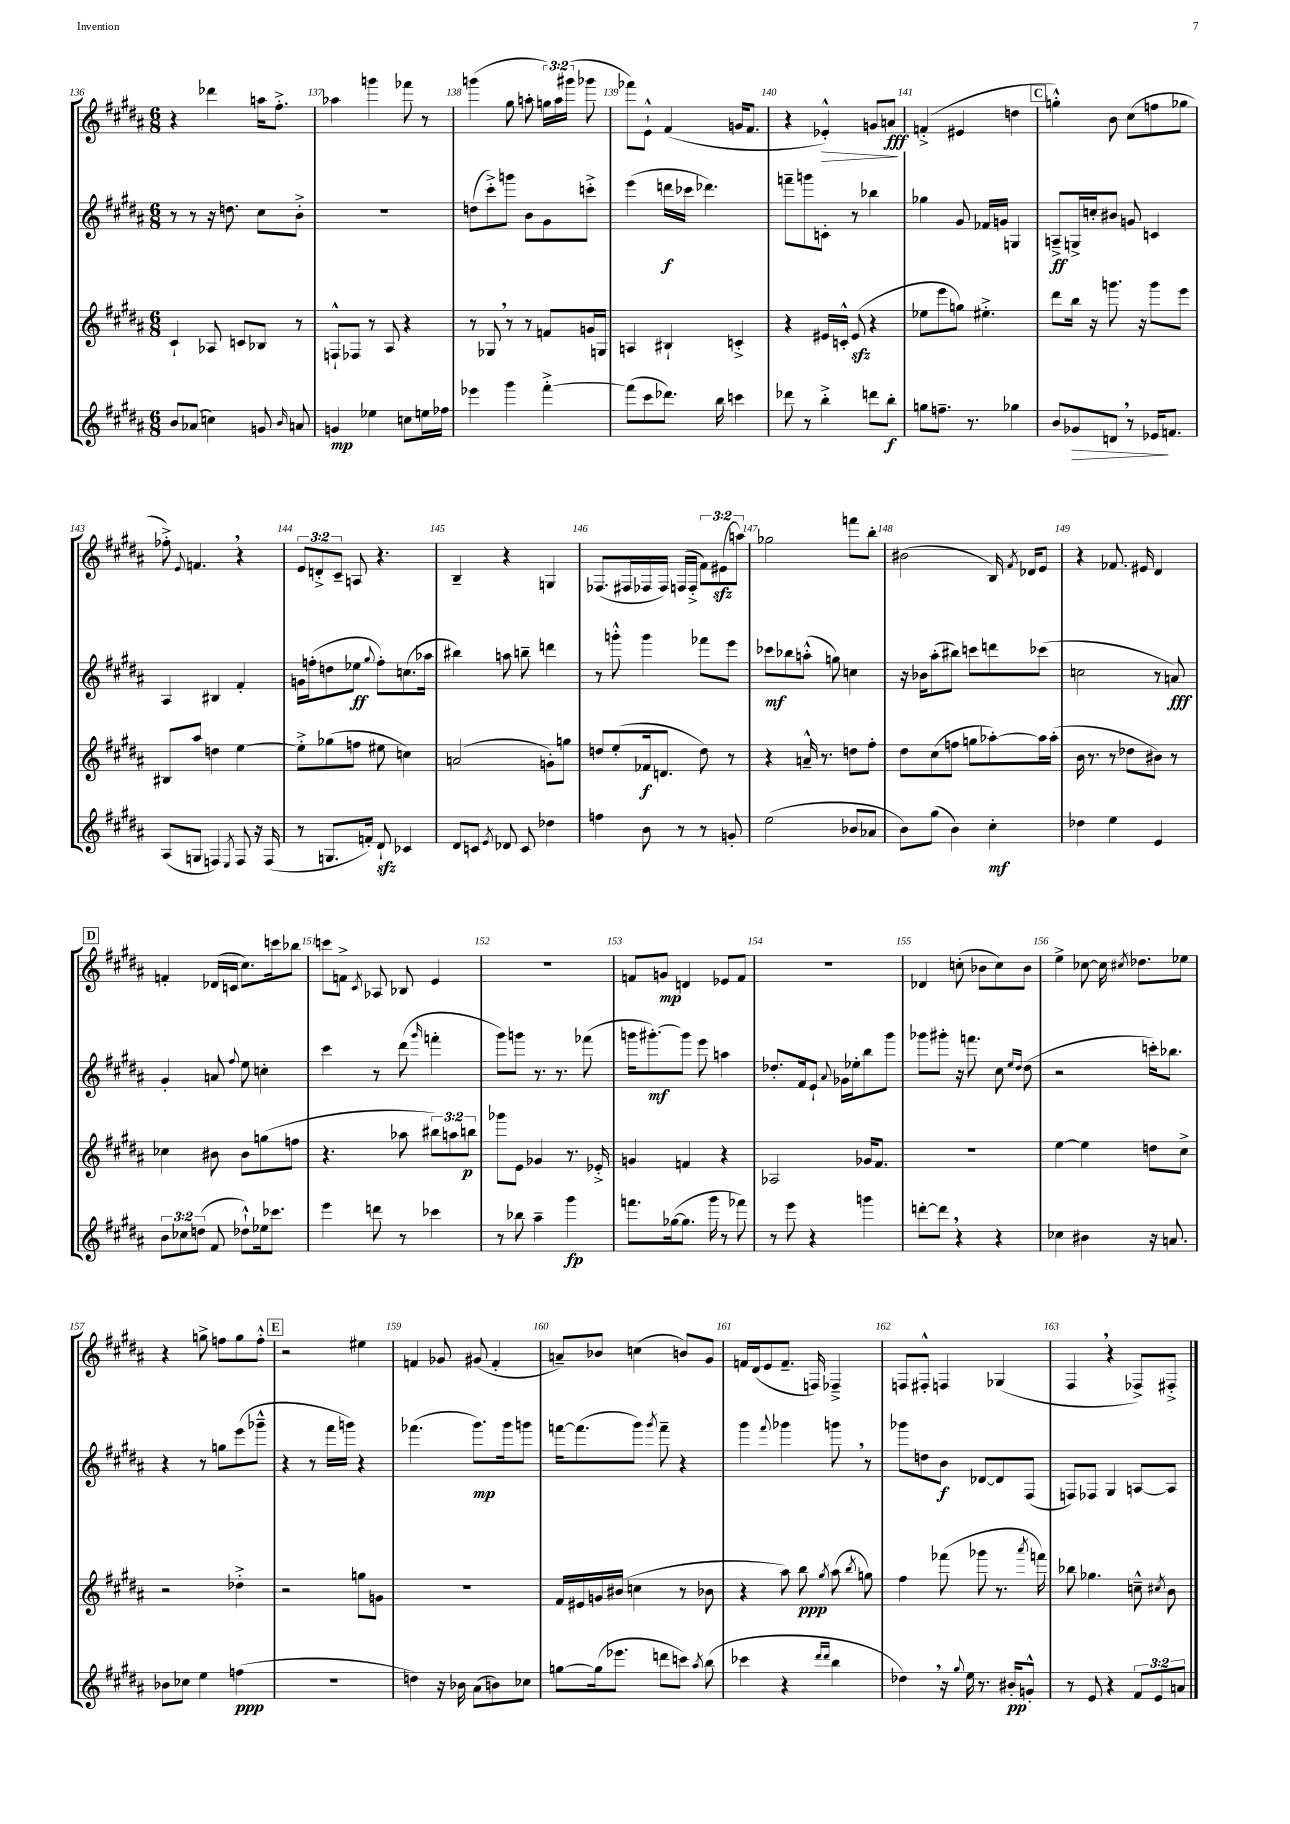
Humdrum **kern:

**kern	**kern	**kern	**kern
*staff4	*staff3	*staff2	*staff1
*clefG2	*clefG2	*clefG2	*clefG2
*k[f#c#g#d#a#]	*k[f#c#g#d#a#]	*k[f#c#g#d#a#]	*k[f#c#g#d#a#]
*M6/8	*M6/8	*M6/8	*M6/8
8b	4c#`	8r	4r
(8a-	.	8r	.
4cc)	8A-	16r	4ddd-
.	.	8.dd	.
.	8c	.	.
8g	8B-	8cc#	16aa
.	.	.	8.ff#'^
16qqb	.	.	.
8a	8r	8b'^	.
=	=	=	=
4g	8F`^^	2.r	4aa-
.	8F-	.	.
4ee-	8r	.	4ggg
.	8A#	.	.
8cc	4r	.	8fff-
16ee	.	.	8r
16ff-	.	.	.
=	=	=	=
4eee-	8r	(8dd	(4ggg
.	8G-	8ccc#'^)	.
4ggg#	8r	8ggg	8gg#
.	8r	8b	8aa'
[4fff#'^	8f	8g#	24gg)
.	.	.	24aa
.	.	.	(24ggg#
.	16g	8ccc'^	8ggg-
.	16G	.	.
=	=	=	=
(8fff#]	4A	(4eee	8fff-)
8ccc#	.	.	8e`^^
8.ddd-)	4B#`	16ddd	(4f#
.	.	16ccc-	.
.	.	4.ddd-)	.
16bb	.	.	.
4ccc	4c'^	.	16g
.	.	.	8.f#
=	=	=	=
8ddd-	4r	8fff~	4r
8r	.	8ggg	.
4bb'^	16e#	8c'	4e-'^^)
.	16c'^^	.	.
.	(8e#	8r	.
8ddd	4r	4bb-	8g
8bb'	.	.	8a
=	=	=	=
8gg	8ee-	4gg-	(4f'^
8.ff~	8eee	.	.
.	8gg)	8g#	4e#
8.r	.	.	.
.	4.ee#'^	16f-	.
.	.	16g	.
4gg-	.	4G	4dd
=	=	=	=
8b	8ddd#	8A~^	4gg'^^)
8g-	16bb	16G^	.
.	16r	16cc'	.
8d	8.ggg	8b#	8b
8r	.	8g	(8cc#
.	16r	.	.
16e-	8ggg	4c	8ff
8.f	.	.	.
.	8eee	.	8gg-
=	=	=	=
(8A#	8B#	4A#	8ff-'^)
.	.	.	8qqe
8G	8aa#	.	4.f
4F)	4dd	4B#	.
8qE	.	.	.
8F	[4ee	4f#'	4r
16r	.	.	.
(16F	.	.	.
=	=	=	=
8r	8ee'^]	16g	12e
.	.	(16ff'	.
.	.	.	12d'^
8.G	(8gg-	8dd	.
.	.	.	12c#~
.	8ff	8ee-	8A
16f')	.	.	.
.	.	8qqgg#	.
8d#`	8ee#	8ff')	4.r
4c-	4cc)	(8.cc	.
.	.	16aa-	.
=	=	=	=
8d#	(2a	4bb#)	4B~
8c	.	.	.
8qe	.	.	.
8d-	.	8aa	4r
8c	.	8bb~	.
4dd-	8g')	4ddd	4G
.	8gg	.	.
=	=	=	=
4ff	8dd	8r	(8.F-
.	(8ee'	8ggg'^^	.
.	.	.	16F#
8b	16f-	4ggg	16F-
.	8.d	.	16F-)
8r	.	.	(16F
.	.	.	16F'^
8r	8dd)	8fff-	12f#)
.	.	.	(12e#
8g'	8r	8eee	.
.	.	.	12aa)
=	=	=	=
(2ee	4r	8ccc-	2gg-
.	.	8bb-	.
.	16a~^^	(8aa'^^	.
.	8.r	.	.
.	.	8gg)	.
8b-	8dd	4cc	8fff
8a-	8ff#'	.	8bb'
=	=	=	=
8b)	8dd#	16r	(2b#
.	.	16b-	.
(8gg#	(8cc#	(8aa#'	.
4b)	8ff	8bb#)	.
.	8gg	8ccc	.
4cc#'	[8aa-')	8ddd	16B)
.	.	.	8qf#
.	.	.	16d-
.	16aa-]	(8ccc-	8e
.	(16aa-'	.	.
=	=	=	=
4dd-	16b	2cc	4r
.	8.r	.	.
4ee	8r	.	8.f-
.	8dd-	.	.
.	.	.	16e#
4e	8b#)	8r	4d#
.	8r	8a)	.
=	=	=	=
12b	4cc-	4g#'	4f'
12cc-	.	.	.
(12dd	.	.	.
8f#	8b#	8a	(16d-
.	.	.	16c
.	.	8qqff#	.
8dd-`^^)	8b#	8ee	8.cc#)
16ee-	(8gg	4cc'	.
8.ccc-	.	.	16ccc
.	8ff	.	8bb-
=	=	=	=
4eee	4.r	4ccc#	8ccc
.	.	.	8f^
.	.	.	8qc#
8ddd	.	8r	8A-
8r	8aa-	(8ddd#	8B-
.	.	16qqggg#	.
4ccc-	12bb#)	4fff'	4e
.	12aa	.	.
.	12bb	.	.
=	=	=	=
8r	8ggg-	8ggg#)	2.r
8bb-	8e	8ggg	.
4aa#~	4g-	8.r	.
.	.	8.r	.
4ggg#	8.r	.	.
.	.	(8fff-	.
.	16e-'^	.	.
=	=	=	=
8.fff	4g	16ggg	8f
.	.	[8.ggg#')	.
.	.	.	8g
([16gg-	.	.	.
8.gg-]	4f	8ggg#]	4d
.	.	8eee	.
16ggg#	.	.	.
8r	4r	4aa	8e-
8fff-)	.	.	8f
=	=	=	=
8r	2A-	8.dd-'	2.r
8eee	.	.	.
.	.	16f#	.
4r	.	8e`	.
.	.	8qqa#	.
.	.	16g-	.
.	.	16ee-'	.
4ggg	16g-	8bb	.
.	8.f#	.	.
.	.	8ggg#	.
=	=	=	=
[8ddd'	2.r	8ggg-	4d-
8ddd]	.	8ggg#'	.
4r	.	16r	(8cc'
.	.	8.fff	.
.	.	.	8b-
4r	.	8cc#	8cc)
.	.	16qqee	.
.	.	16qqdd#	.
.	.	(8dd#	8b-
=	=	=	=
4cc-	[4ee	2r	4ee^
4b#	4ee]	.	[8cc-
.	.	.	16cc-]
.	.	.	8qcc#
.	.	.	8.dd-
16r	8dd	16ccc')	.
8.a	.	8.bb-	.
.	8cc#^	.	8ee-
=	=	=	=
8b-	2r	4r	4r
8cc-	.	.	.
4ee	.	8r	8gg^
.	.	8gg	8ff
(4ff	4dd-'^	(8eee	8gg
.	.	8ggg-~^^	8ff'^^
=	=	=	=
2.r	2r	4r	2r
.	.	8r	.
.	.	16fff#	.
.	.	16ggg)	.
.	8gg	4r	4ee#
.	8g	.	.
=	=	=	=
4dd)	2.r	(4.fff-	4f
16r	.	.	8g-
16b-	.	.	.
(8a#	.	8.ggg#)	(8g#
8b)	.	.	4f'
.	.	16ggg#	.
8cc-	.	8ggg	.
=	=	=	=
[8gg	16f#	[16fff	8a~)
.	16e#	(8.fff]	.
(16gg]	16g	.	8b-
8.eee-	(16b#	.	.
.	4cc	8ggg#)	(4cc
.	.	8qggg#	.
8ddd	.	8fff~	.
8ccc)	8r	4r	8b)
8qaa#	.	.	.
(8bb	8b-	.	8g#
=	=	=	=
4ccc-	4r	4ggg#	16f
.	.	.	(16d#
.	.	.	8e
.	.	8qqfff#	.
4r	8aa#)	4ggg-	8.f~
.	8bb	.	.
.	.	.	16F)
16qqddd#	.	.	.
16qqddd#	8qgg#	.	.
4bb	(8aa#	8ggg	4F-~^
.	8qbb	.	.
.	8gg)	8r	.
=	=	=	=
4dd-)	4ff#	8ggg-	8F
.	.	8dd	8F#'^^
16r	(8fff-	8b	4F
8qqgg#	.	.	.
16ee	.	.	.
8.r	8ggg-	[8d-	.
.	8.r	8d-]	(4G-
16b#'	.	.	.
8g'^^	.	(8F#	.
.	8qaaa#	.	.
.	16fff)	.	.
=	=	=	=
8r	8bb-	8F)	4F#
8e	4.gg-	8F-	.
4r	.	4G#	4r
12f#	8cc~^^	[8A	8F-^)
12e	.	.	.
.	8qcc#	.	.
.	8b	8A]	8F#'^
12a	.	.	.
==	==	==	==
*-	*-	*-	*-
